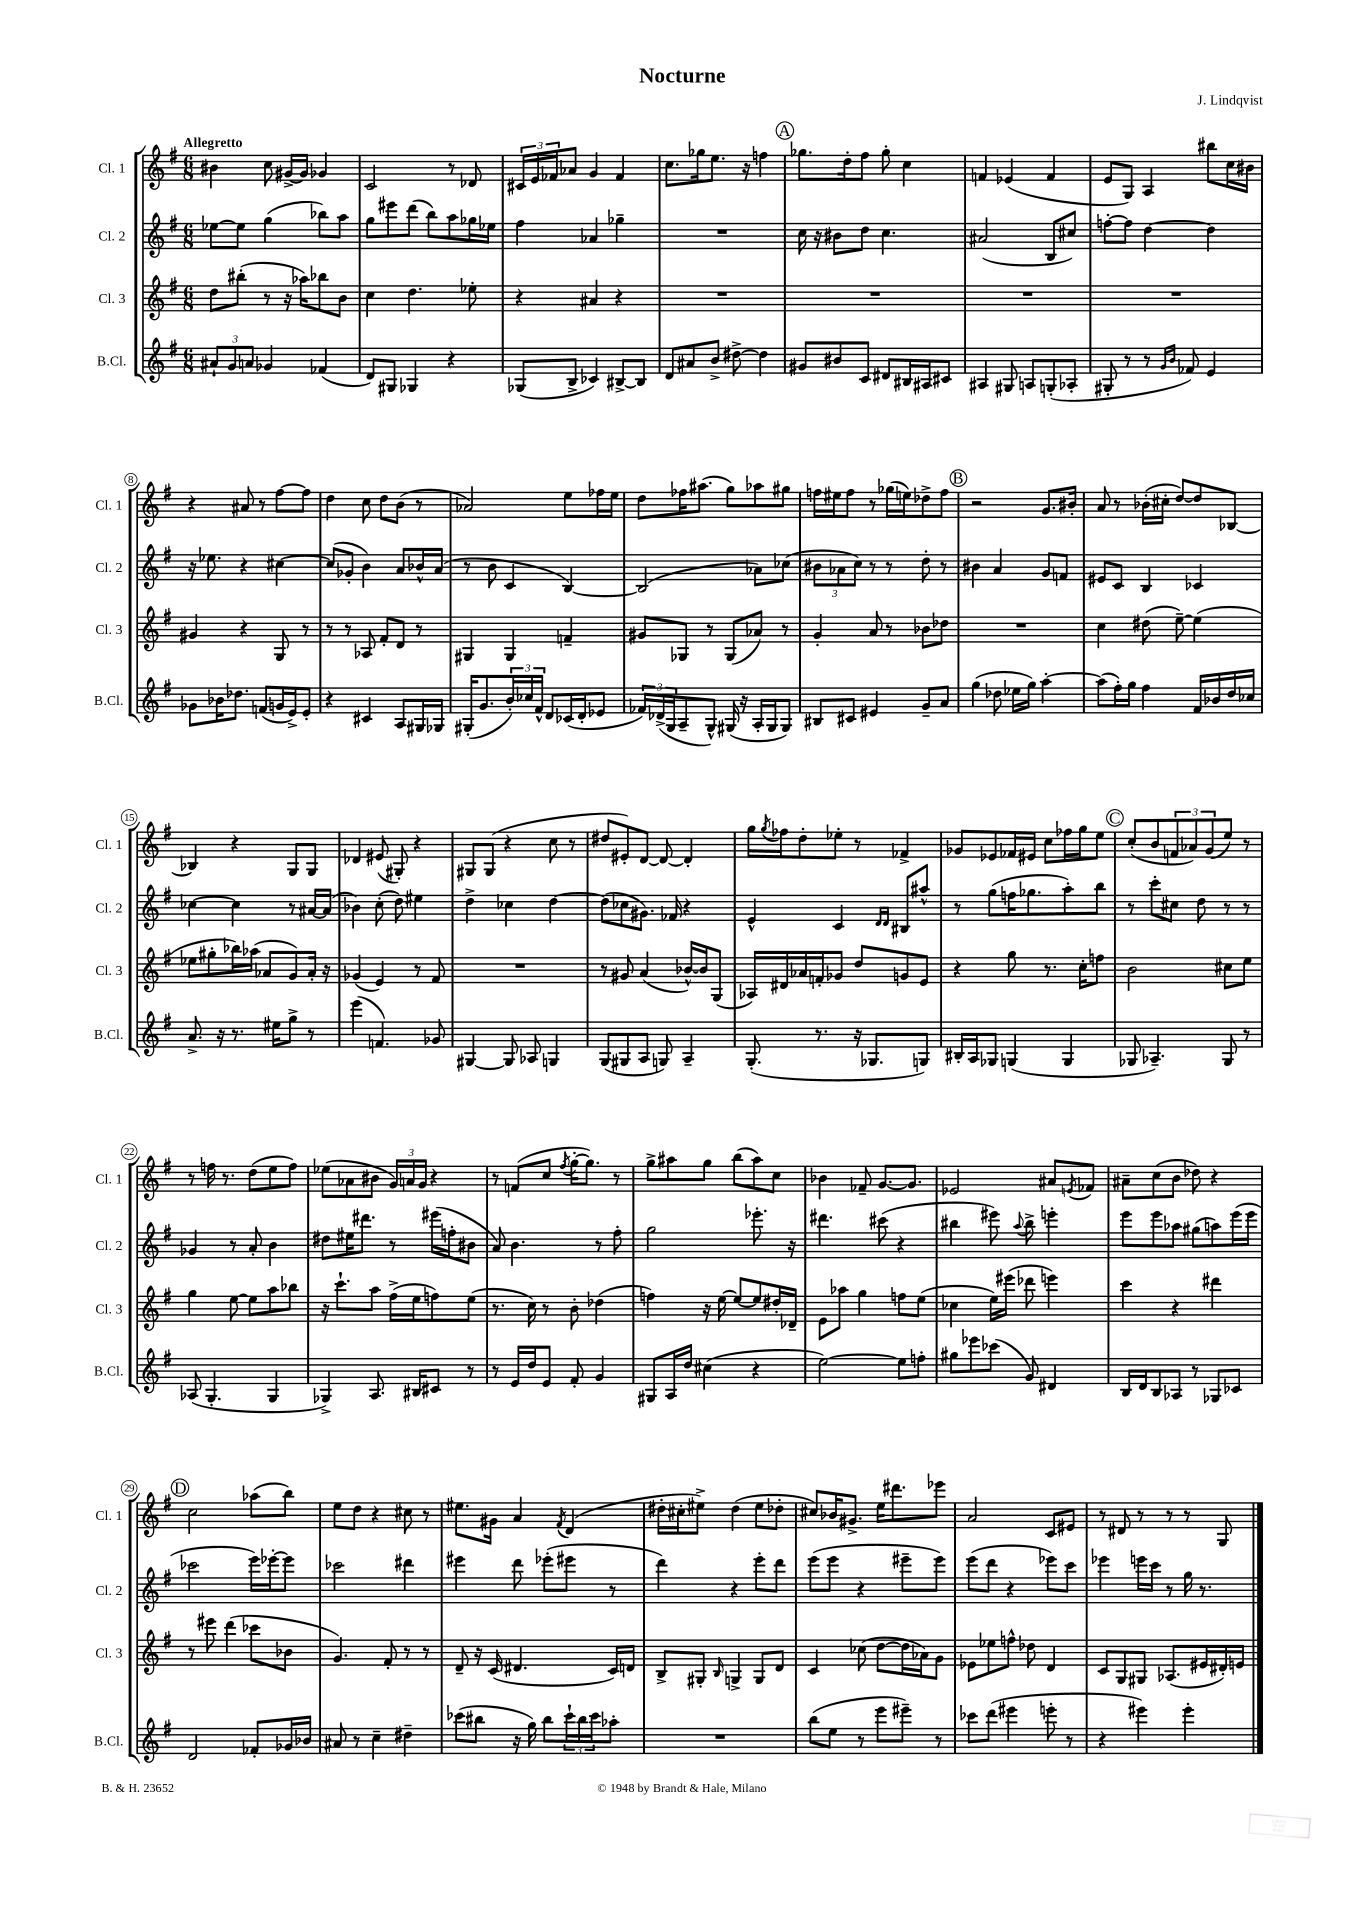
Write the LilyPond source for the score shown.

\header { title = "Nocturne" composer = "J. Lindqvist" }
<<
\new StaffGroup <<
\new Staff = "s0" \with { instrumentName = "Cl. 1" shortInstrumentName = "Cl. 1" } {
    \clef treble \key g \major \numericTimeSignature \time 6/8 \tempo "Allegretto"
    bis'4 c''8 gis'16~-> gis'16 ges'4 |
    c'2 r8 des'8 |
    \tuplet 3/2 { cis'16 e'16 fes'16 } aes'8 g'4 fes'4 |
    c''8. ges''16 e''8. r16 f''4 |
    \mark \markup { \circle "A" } ges''8. d''16-. fis''8 ges''8-. c''4 |
    f'4 ees'4( f'4 |
    e'8 g8) a4 bis''8 c''16 bis'16 |
    r4 ais'8 r8 fis''8~ fis''8 |
    d''4 c''8 d''8 b'8( r8 |
    aes'2) e''8 fes''16 e''16 |
    d''8 fes''16 ais''8.( g''8) aes''8 gis''8 |
    f''16 eis''16 f''8 r8 ges''16( e''16) des''8-> f''8 |
    \mark \markup { \circle "B" } r2 g'8. bis'16-. |
    a'8 r8 bes'16-.( cis''16-. d''8~) d''8 bes8~ |
    bes4 r4 g8 g8 |
    des'4 eis'8( gis8-.) r4 |
    gis8 gis8( r4 c''8 r8 |
    dis''8 eis'8-.) d'8~ d'8~ d'4-. |
    g''16 \acciaccatura { g''8 } fes''16 d''8-. ees''8-. r8 fes'4-> |
    ges'8 ees'8 fes'16 eis'16 c''8 fes''16 g''16 e''8 |
    \mark \markup { \circle "C" } c''8-.( b'8 \tuplet 3/2 { f'8 aes'8) g'8( } e''8) r8 |
    r8 f''16 r8. d''8( e''8 f''8) |
    ees''8( aes'8 bis'8 \tuplet 3/2 { g'16) a'16 g'16 } r4 |
    r8 f'8( c''8 \acciaccatura { fis''8 } g''16~-. g''8.) r8 |
    g''8-> ais''8 g''8 b''8( ais''8) c''8 |
    bes'4 fes'8-- g'8.~ g'8. |
    ees'2 ais'8 \acciaccatura { e'8 } fes'8 |
    ais'8-- c''8( b'8 des''8) r4 |
    \mark \markup { \circle "D" } c''2 aes''8( b''8) |
    e''8 d''8 r4 cis''8 r8 |
    eis''8. gis'16 a'4 \acciaccatura { fis'8 } d'4( |
    dis''16-. cis''16-. eis''8->) dis''4( eis''8 des''8-. |
    cis''8) bes'16 gis'8.-> e''16 dis'''8. ees'''8 |
    a'2 c'8 eis'8 |
    r8 dis'8 r8 r8 r8 g8 \bar "|." |
}
\new Staff = "s1" \with { instrumentName = "Cl. 2" shortInstrumentName = "Cl. 2" } {
    \clef treble \key g \major \numericTimeSignature \time 6/8
    ees''8~ ees''8 g''4( bes''8) a''8 |
    g''8 eis'''8 d'''8( b''8) a''8 ges''16 ees''16 |
    fis''4 aes'4 ges''4-- |
    R2. |
    \mark \markup { \circle "A" } c''16 r16 bis'8 d''8 c''4. |
    ais'2( b8 cis''8) |
    f''8~-. f''8 d''4~ d''4 |
    r16 ees''8. r4 cis''4~ |
    cis''8( ges'8-. b'4) a'8 bes'16-^ a'16( |
    r8 b'8 c'4 b4~) |
    b2( aes'8) ces''8( |
    \tuplet 3/2 { bis'8 aes'8 c''8) } r8 r8 d''8-. r8 |
    \mark \markup { \circle "B" } bis'4 a'4 g'8 f'8 |
    eis'8 c'8 b4 ces'4 |
    ces''4~ ces''4 r8 ais'16~ ais'16( |
    bes'4) c''8-.( d''8) eis''4 |
    d''4-> ces''4 d''4~ |
    d''8( ces''8 gis'8.) fes'16 r4 |
    e'4-^ c'4 \grace { d'16 d'16 } bis8 ais''8-^ |
    r8 g''8( f''16 ges''8. a''8-.) b''8 |
    \mark \markup { \circle "C" } r8 c'''8-. cis''8 d''8 r8 r8 |
    ges'4 r8 a'8-. b'4 |
    dis''8 eis''16 dis'''8. r8 eis'''16( f''16-. bis'8 |
    a'8) b'4. r8 fis''8-. |
    g''2 ees'''8.-. r16 |
    dis'''4. cis'''8( r4 |
    bis''4 eis'''8) \appoggiatura { a''8 } bis''8-> e'''4-. |
    e'''8 e'''8 aes''8 gis''8( a''8) e'''16( e'''16 |
    \mark \markup { \circle "D" } ces'''2 e'''16) ees'''16~-. ees'''8 |
    ces'''2 dis'''4 |
    eis'''4 d'''8 ees'''8-.( eis'''8 r8 |
    d'''4) r4 e'''8-. d'''8 |
    e'''8( e'''8 r4 eis'''8-- eis'''8) |
    e'''8( d'''8 r4 ees'''8) c'''8 |
    ees'''4 e'''16 c'''16 r8 g''16 r8. \bar "|." |
}
\new Staff = "s2" \with { instrumentName = "Cl. 3" shortInstrumentName = "Cl. 3" } {
    \clef treble \key g \major \numericTimeSignature \time 6/8
    d''8 bis''8-.( r8 r16 aes''16) bes''8 b'8 |
    c''4 d''4. ees''8-. |
    r4 ais'4 r4 |
    R2. |
    \mark \markup { \circle "A" } R2. |
    R2. |
    R2. |
    gis'4 r4 g8 r8 |
    r8 r8 aes8 fis'8-. d'8 r8 |
    gis4 gis4 f'4-- |
    gis'8 ges8 r8 ges8( aes'8) r8 |
    g'4-. a'8 r8 bes'8 des''8 |
    \mark \markup { \circle "B" } R2. |
    c''4 dis''8( e''8~--) e''4( |
    ees''8 gis''8-. bes''16) aes''16( aes'8 g'8) aes'16-. r16 |
    ges'4( e'4) r8 fis'8 |
    R2. |
    r8 gis'8 a'4( bes'16~-^) bes'16 g8( |
    aes16) dis'16 aes'16 f'16-. ges'8 d''8 g'8 e'8 |
    r4 g''8 r8. c''16-. f''8 |
    \mark \markup { \circle "C" } b'2 cis''8 e''8 |
    g''4 e''8~ e''8 a''8 bes''8 |
    r16 c'''8.-! a''8 fis''16->( e''16 f''8) e''8( |
    r8. c''16) r8 b'8-. des''4( |
    f''4) r16 e''16~ e''8~ e''8 dis''16-. des'16-- |
    e'8 aes''8 g''4 f''8 e''8( |
    ces''4 e''16) eis'''16( des'''8 e'''4) |
    c'''4 r4 dis'''4 |
    \mark \markup { \circle "D" } r8 eis'''8 d'''4( ces'''8 bes'8 |
    g'4.) fis'8-. r8 r8 |
    d'8-- r16 c'16( dis'4. c'16) d'16 |
    b8-> gis8-. \grace { b16 } g4-> g8 d'8 |
    c'4 ces''8( d''8~ d''16 aes'16) g'8 |
    ees'8 ees''8 f''8-^ des''8 d'4 |
    c'8 g8 gis8 aes8.( eis'16 dis'16-.) e'16 \bar "|." |
}
\new Staff = "s3" \with { instrumentName = "B.Cl." shortInstrumentName = "B.Cl." } {
    \clef treble \key g \major \numericTimeSignature \time 6/8
    \tuplet 3/2 { ais'8-! g'8 a'8 } ges'4 fes'4( |
    d'8) gis8 ges4 r4 |
    ges8( b8-> ces'4) bis8~-> bis8 |
    d'8 ais'8 b'8-> dis''8~-> dis''4 |
    \mark \markup { \circle "A" } gis'8 bis'8 c'8 dis'8 bis16 ais16 cis'8 |
    ais4 gis8 a8 g8-.( aes8-. |
    gis8-. r8 r8 \grace { g'16 b'16 } fes'8) e'4 |
    ges'8 bes'16 des''8. f'8( g'16 e'16->) e'8-. |
    r4 cis'4 a8 gis16 ges16 |
    gis16-.( g'8. \tuplet 3/2 { b'16-.) ces''16 fis'16-^ } d'8 ces'16( d'16-. ees'8 |
    \tuplet 3/2 { fes'16) des'16->( g16 } a8-- g8-^) gis16( r16 a16-. gis16 gis8) |
    bis8 cis'8 eis'4 g'8-- a'8 |
    \mark \markup { \circle "B" } g''4( des''8 ees''16 g''16) a''4~-. |
    a''8( fis''16-.) g''16 fis''4 fis'16 bes'16 d''16 ces''16 |
    a'8.-> r16 r8. eis''16 g''8-> r8 |
    e'''4( f'4.) ges'8 |
    gis4~ gis8 aes8 g4 |
    g8( gis8 a8 g8) a4-- |
    g8.-.( r8. r16 ges8. g8) |
    bis16-. a16 ges8 g4( g4 |
    \mark \markup { \circle "C" } ges8 aes4.--) ges8 r8 |
    aes8( g4.-. g4 |
    ges4->) a8. bis16 cis'8 r8 |
    r8 e'16 d''16 e'8 fis'8-. g'4 |
    gis8 a16 d''16 cis''4( r4 |
    e''2~) e''8 f''8-. |
    gis''8 ees'''8 ces'''8( g'8) dis'4 |
    b16 d'16 b8 aes8 r8 ges8 ces'8 |
    \mark \markup { \circle "D" } d'2 fes'8-. ges'16 bes'16 |
    ais'8 r8 c''4-- dis''4-- |
    ces'''8( bis''8 r16 g''16) bis''8 \tuplet 3/2 { ces'''16-! bis''16 ces'''16 } aes''8-. |
    R2. |
    b''8( e''8 r8 e'''8 eis'''8--) r8 |
    ces'''8 d'''8( eis'''4 e'''8-. r8 |
    r4 eis'''4) eis'''4-. \bar "|." |
}
>>
>>
\layout { \context { \Score \override BarNumber.stencil = #(make-stencil-circler 0.1 0.3 ly:text-interface::print) } }
